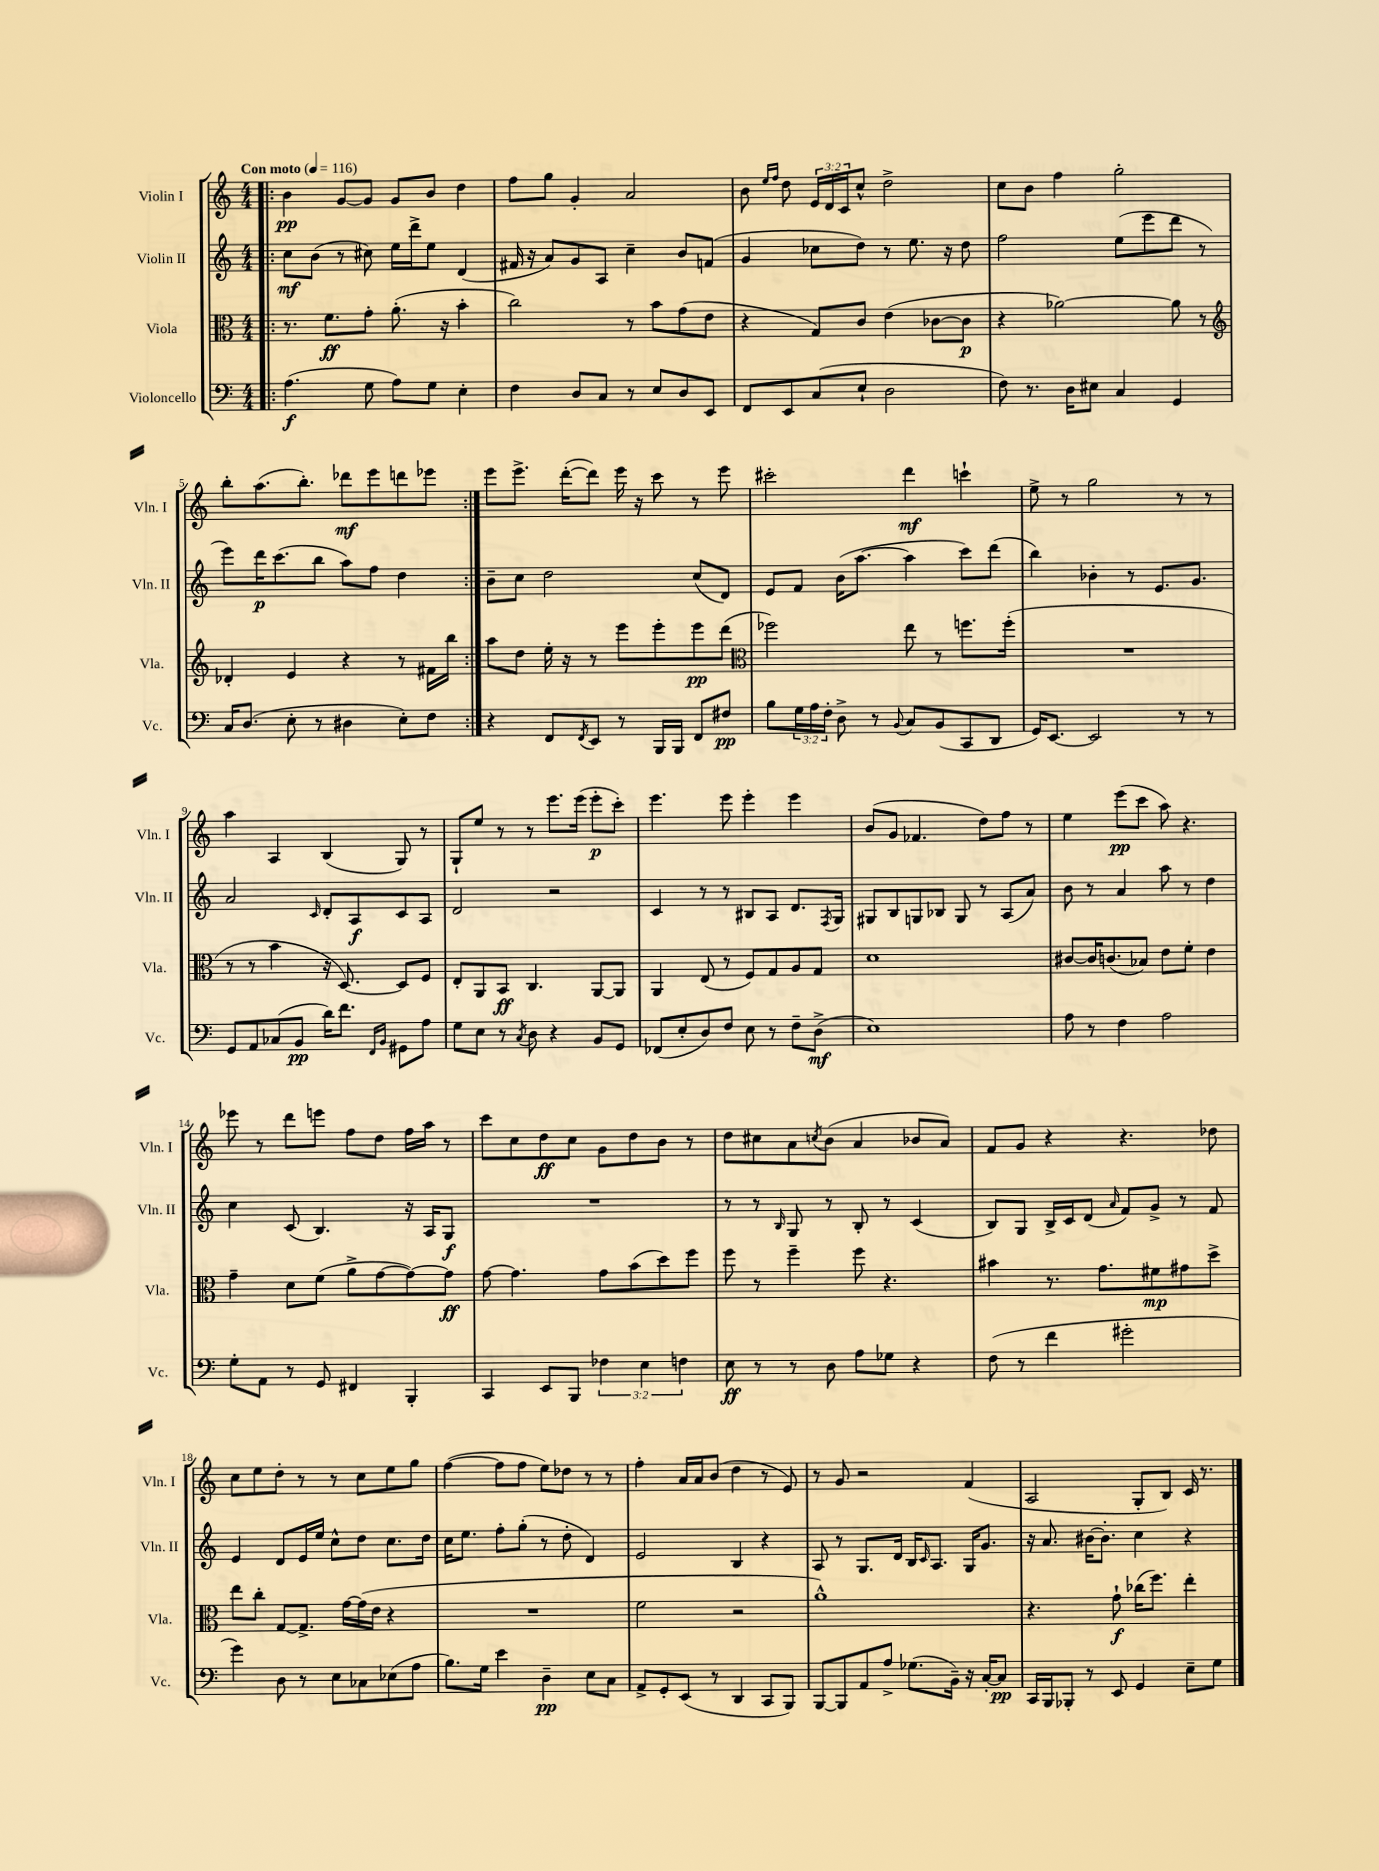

**kern	**dynam	**kern	**dynam	**kern	**dynam	**kern	**dynam
*part4	*part4	*part3	*part3	*part2	*part2	*part1	*part1
*staff4	*staff4	*staff3	*staff3	*staff2	*staff2	*staff1	*staff1
*I"Violoncello	*	*I"Viola	*	*I"Violin II	*	*I"Violin I	*
*I'Vc.	*	*I'Vla.	*	*I'Vln. II	*	*I'Vln. I	*
*clefF4	*	*clefC3	*	*clefG2	*	*clefG2	*
*k[]	*	*k[]	*	*k[]	*	*k[]	*
*M4/4	*	*M4/4	*	*M4/4	*	*M4/4	*
*MM116	*	*MM116	*	*MM116	*	*MM116	*
=1!|:	=1!|:	=1!|:	=1!|:	=1!|:	=1!|:	=1!|:	=1!|:
!	!	!	!	!	!	!LO:TX:a:B:t=Con moto	!
(4.A\	f	8.r	.	8cc\L	mf	4b\	pp
.	.	.	.	(8b\J	.	.	.
.	.	8.f\L	ff	.	.	.	.
.	.	.	.	8r	.	[8g/L	.
8G\	.	8g'\J	.	8cc#X\)	.	8g/J]	.
8A\L)	.	(8.a'\	.	16ee\LL	.	8g/L	.
.	.	.	.	16ddd^\J	.	.	.
8G\J	.	.	.	8ee\J	.	8b/J	.
.	.	16r	.	.	.	.	.
4E'\	.	4b'\	.	(4d/	.	4dd\	.
=2	=2	=2	=2	=2	=2	=2	=2
4F\	.	2cc\)	.	16f#X/	.	8ff\L	.
.	.	.	.	16r	.	.	.
.	.	.	.	8a/L)	.	8gg\J	.
8D/L	.	.	.	8g/	.	4g'/	.
8C/J	.	.	.	8A/J	.	.	.
8r	.	8r	.	4cc~\	.	2a/	.
8E/L	.	8b\L	.	.	.	.	.
8D/	.	(8g\	.	8b/L	.	.	.
8EE/J	.	8e\J	.	(8fn/J	.	.	.
=3	=3	=3	=3	=3	=3	=3	=3
8FF/L	.	4r	.	4g/	.	8b\	.
.	.	.	.	.	.	16qqee/LL	.
.	.	.	.	.	.	16qqff/JJ	.
8EE/	.	.	.	.	.	8dd\	.
(8C/	.	8G/L)	.	8cc-X\L	.	24e/LL	.
.	.	.	.	.	.	24d/	.
.	.	.	.	.	.	24c/J	.
8E`/J	.	8c/J	.	8dd\J)	.	8cc^^/J	.
2D\	.	(4e\	.	8r	.	2dd^\	.
.	.	.	.	8.ee\	.	.	.
.	.	[8c-X\L	.	.	.	.	.
.	.	.	.	16r	.	.	.
.	.	8c-\J]	p	8dd\	.	.	.
=4	=4	=4	=4	=4	=4	=4	=4
8F\)	.	4r	.	2ff\	.	8cc\L	.
8.r	.	.	.	.	.	8b\J	.
.	.	[2a-X\)	.	.	.	4ff\	.
16D\KL	.	.	.	.	.	.	.
8E#X\J	.	.	.	.	.	.	.
4C/	.	.	.	(8ee\L	.	2gg'\	.
.	.	.	.	8eee\	.	.	.
4GG/	.	8a-\]	.	8ddd\J	.	.	.
.	.	8r	.	8r	.	.	.
!!LO:LB:g=z
=5	=5	=5	=5	=5	=5	=5	=5
*	*	*clefG2	*	*	*	*	*
16C/KL	.	4d-X'/	.	8eee\L)	.	8bb'\L	.
(8.D/J	.	.	.	.	.	.	.
.	.	.	.	16ddd\K	p	(8.aa\	.
.	.	.	.	(8.ccc\	.	.	.
8E'\	.	4e/	.	.	.	.	.
.	.	.	.	.	.	8.bb'\J)	.
8r	.	.	.	8bb\J	.	.	.
4D#X\	.	4r	.	8aa\L)	.	8ddd-X\L	mf
.	.	.	.	8ff\J	.	8eee\	.
8E'\L)	.	8r	.	4dd\	.	8dddn\	.
8F\J	.	16f#X\LL	.	.	.	8eee-X\J	.
.	.	16bb\JJ	.	.	.	.	.
=6:|!	=6:|!	=6:|!	=6:|!	=6:|!	=6:|!	=6:|!	=6:|!
4r	.	8aa\L	.	8b~\L	.	8eee\L	.
.	.	8dd\J	.	8cc\J	.	8.eee^\J	.
8FF/L	.	16ee'\	.	2dd\	.	.	.
.	.	16r	.	.	.	([16ddd'\KL	.
8qFF/	.	.	.	.	.	.	.
8EE/J	.	8r	.	.	.	8ddd\J])	.
8r	.	8eee\L	.	.	.	16eee\	.
.	.	.	.	.	.	16r	.
16BBB/LL	.	8eee'\	.	.	.	8ccc\	.
16BBB/JJ	.	.	.	.	.	.	.
8FF/L	.	8eee\	pp	(8cc/L	.	8r	.
8F#X/J	pp	(8ddd\J	.	8d/J)	.	8eee\	.
=7	=7	=7	=7	=7	=7	=7	=7
*	*	*clefC3	*	*	*	*	*
8B\L	.	2ff-X\)	.	8e/L	.	2ccc#X'\	.
24G\L	.	.	.	8f/J	.	.	.
24A\	.	.	.	.	.	.	.
24F'\JJ	.	.	.	.	.	.	.
8D^\	.	.	.	(16b\KL	.	.	.
.	.	.	.	[8.aa\J	.	.	.
8r	.	.	.	.	.	.	.
8qqBB/	.	.	.	.	.	.	.
8C/L	.	8ee\	.	4aa\]	.	4ddd\	mf
(8BB/	.	8r	.	.	.	.	.
8CC/	.	8.ffn\L	.	8ccc\L)	.	4cccn`\	.
8DD/J	.	.	.	(8ddd\J	.	.	.
.	.	(16ff'\Jk	.	.	.	.	.
=8	=8	=8	=8	=8	=8	=8	=8
16GG/KL)	.	1r	.	4bb\)	.	8ee^\	.
[8.EE/J	.	.	.	.	.	.	.
.	.	.	.	.	.	8r	.
2EE/]	.	.	.	4b-X'\	.	2gg\	.
.	.	.	.	8r	.	.	.
.	.	.	.	8.e/L	.	.	.
8r	.	.	.	.	.	8r	.
.	.	.	.	8.g/J	.	.	.
8r	.	.	.	.	.	8r	.
!!LO:LB:g=z
=9	=9	=9	=9	=9	=9	=9	=9
8GG/L	.	8r	.	2a/	.	4aa\	.
8AA/	.	8r	.	.	.	.	.
(8C-X/	.	4b\	.	.	.	4A/	.
8BB/J	pp	.	.	.	.	.	.
.	.	.	.	16qqc/	.	.	.
16d\KL)	.	16r	.	8d'/L	.	(4B/	.
8.f\J	.	[8.D/)	.	.	.	.	.
.	.	.	.	8A/	f	.	.
16qqFF/LL	.	.	.	.	.	.	.
16qqBB/JJ	.	.	.	.	.	.	.
8GG#X\L	.	8D/L]	.	8c/	.	8G/)	.
8A\J	.	8F/J	.	8A/J	.	8r	.
=10	=10	=10	=10	=10	=10	=10	=10
8G\L	.	8E'/L	.	2d/	.	8G`/L	.
8E\J	.	8AA/	.	.	.	8ee/J	.
8r	.	8BB/J	ff	.	.	8r	.
8qC/	.	.	.	.	.	.	.
8D\	.	4.C/	.	.	.	8r	.
4r	.	.	.	2r	.	8.eee\L	.
.	.	.	.	.	.	(16eee\Jk	.
8BB/L	.	[8AA/L	.	.	.	8eee'\L	p
8GG/J	.	8AA/J]	.	.	.	8ccc'\J)	.
=11	=11	=11	=11	=11	=11	=11	=11
(8FF-X/L	.	4AA/	.	4c/	.	4.eee\	.
8E'/	.	.	.	.	.	.	.
8D/)	.	(8E/	.	8r	.	.	.
8F/J	.	8r	.	8r	.	8eee\	.
8E\	.	8F/L)	.	8B#X/L	.	4eee'\	.
8r	.	8G/	.	8A/J	.	.	.
8F~\L	.	8A/	.	8.d/L	.	4eee\	.
(8D^\J	mf	8G/J	.	.	.	.	.
.	.	.	.	8qF/	.	.	.
.	.	.	.	16G/Jk	.	.	.
=12	=12	=12	=12	=12	=12	=12	=12
1E)	.	1d	.	8G#X/L	.	(8b/L	.
.	.	.	.	8B/	.	8g/J	.
.	.	.	.	8Gn/	.	4.f-X/	.
.	.	.	.	8B-X/J	.	.	.
.	.	.	.	8G/	.	.	.
.	.	.	.	8r	.	8dd\L)	.
.	.	.	.	(8A/L	.	8ff\J	.
.	.	.	.	8a/J)	.	8r	.
=13	=13	=13	=13	=13	=13	=13	=13
8A\	.	[8c#X/L	.	8b\	.	4ee\	.
8r	.	16c#/K]	.	8r	.	.	.
.	.	(8.cn/	.	.	.	.	.
4F\	.	.	.	4a/	.	(8eee\L	pp
.	.	8B-X/J)	.	.	.	8ccc\J	.
2A\	.	8e\L	.	8aa\	.	8aa\)	.
.	.	8f'\J	.	8r	.	4.r	.
.	.	4e\	.	4dd\	.	.	.
!!LO:LB:g=z
=14	=14	=14	=14	=14	=14	=14	=14
8G'\L	.	4g~\	.	4cc\	.	8eee-X\	.
8AA\J	.	.	.	.	.	8r	.
8r	.	8d\L	.	(8c/	.	8ddd\L	.
8GG/	.	(8f\J	.	4.B/)	.	8eeen\J	.
4FF#X/	.	8a^\L	.	.	.	8ff\L	.
.	.	[8g\	.	.	.	8dd\J	.
4BBB'/	.	8g\_)	.	16r	.	16ff\LL	.
.	.	.	.	16A/KL	.	16aa\JJ	.
.	.	8g\J]	ff	8G/J	f	8r	.
=15	=15	=15	=15	=15	=15	=15	=15
4CC/	.	[8g\	.	1r	.	8ccc\L	.
.	.	4.g\]	.	.	.	8cc\	.
8EE/L	.	.	.	.	.	8dd\	ff
8BBB/J	.	.	.	.	.	8cc\J	.
6F-X\	.	8g\L	.	.	.	8g\L	.
.	.	(8b\	.	.	.	8dd\	.
6E\	.	.	.	.	.	.	.
.	.	8dd\)	.	.	.	8b\J	.
6Fn\	.	.	.	.	.	.	.
.	.	8ff\J	.	.	.	8r	.
=16	=16	=16	=16	=16	=16	=16	=16
8E\	ff	8ff\	.	8r	.	8dd\L	.
8r	.	8r	.	8r	.	8cc#X\	.
.	.	.	.	16qqB/	.	.	.
8r	.	4ff~\	.	8G/	.	8a\	.
.	.	.	.	.	.	8qccn/	.
8D\	.	.	.	8r	.	(8b\J	.
8A\L	.	8ff\	.	8B'/	.	4a/	.
8G-X\J	.	4.r	.	8r	.	.	.
4r	.	.	.	(4c/	.	8b-X/L	.
.	.	.	.	.	.	8a/J)	.
=17	=17	=17	=17	=17	=17	=17	=17
(8F\	.	4b#X\	.	8B/L)	.	8f/L	.
8r	.	.	.	8G/J	.	8g/J	.
4f\	.	8.r	.	16B^/LL	.	4r	.
.	.	.	.	16c/J	.	.	.
.	.	.	.	(8d/J	.	.	.
.	.	8.g\L	.	.	.	.	.
.	.	.	.	16qqa/	.	.	.
2g#X'\	.	.	.	8f/L)	.	4.r	.
.	.	8f#X\	mp	8g^/J	.	.	.
.	.	8g#X\	.	8r	.	.	.
.	.	8dd^\J	.	8f/	.	8dd-X\	.
!!LO:LB:g=z
=18	=18	=18	=18	=18	=18	=18	=18
4g\)	.	8ee\L	.	4e/	.	8cc\L	.
.	.	8cc'\J	.	.	.	8ee\	.
8D\	.	[8G/L	.	8d/L	.	8dd'\J	.
8r	.	8.G^/J]	.	16e/L	.	8r	.
.	.	.	.	16ee/JJ	.	.	.
8E\L	.	.	.	8cc^^\L	.	8r	.
.	.	[16g\LL	.	.	.	.	.
8C-X\	.	(16g\]	.	8dd\J	.	8cc\L	.
.	.	16e\JJ	.	.	.	.	.
(8E-X\	.	4r	.	8.cc\L	.	8ee\	.
8A\J	.	.	.	.	.	8gg\J	.
.	.	.	.	16dd\Jk	.	.	.
=19	=19	=19	=19	=19	=19	=19	=19
8.B\L)	.	1r	.	16cc\KL	.	([4ff\	.
.	.	.	.	8.ee\J	.	.	.
16G\Jk	.	.	.	.	.	.	.
4e\	.	.	.	8ff'\L	.	8ff\L]	.
.	.	.	.	(8gg'\J	.	8ff\J	.
4D~\	pp	.	.	8r	.	8ee\L)	.
.	.	.	.	8dd'\	.	8dd-X\J	.
8E\L	.	.	.	4d/)	.	8r	.
8C\J	.	.	.	.	.	8r	.
=20	=20	=20	=20	=20	=20	=20	=20
8AA^/L	.	2f\	.	2e/	.	4ff'\	.
8GG'/	.	.	.	.	.	.	.
(8EE/J	.	.	.	.	.	16a/LL	.
.	.	.	.	.	.	16a/J	.
8r	.	.	.	.	.	(8b/J	.
4DD/	.	2r	.	4B/	.	4dd\	.
8CC/L	.	.	.	4r	.	8r	.
8BBB/J)	.	.	.	.	.	8e/)	.
=21	=21	=21	=21	=21	=21	=21	=21
[8BBB/L	.	1a^^)	.	8A/	.	8r	.
8BBB/]	.	.	.	8r	.	8g/	.
8AA/	.	.	.	8.G/L	.	2r	.
8A^/J	.	.	.	.	.	.	.
.	.	.	.	16d/Jk	.	.	.
(8.G-X\L	.	.	.	16B/KL	.	.	.
.	.	.	.	16qqc/	.	.	.
.	.	.	.	8.A/J	.	.	.
16BB~\Jk)	.	.	.	.	.	.	.
16r	.	.	.	16G/KL	.	(4f/	.
[16C'/KL	.	.	.	8.g/J	.	.	.
8C/J]	pp	.	.	.	.	.	.
=22	=22	=22	=22	=22	=22	=22	=22
16CC/LL	.	4.r	.	16r	.	2A/	.
16BBB/J	.	.	.	8.a/	.	.	.
8BBB-X'/J	.	.	.	.	.	.	.
8r	.	.	.	[16b#X\KL	.	.	.
.	.	.	.	8.b#'\J]	.	.	.
8EE/	.	8g`\	f	.	.	.	.
4GG/	.	(16cc-X\KL	.	4cc\	.	8G'/L	.
.	.	8.ff\J)	.	.	.	.	.
.	.	.	.	.	.	8B/J)	.
8E~\L	.	4ee'\	.	4r	.	16c/	.
.	.	.	.	.	.	8.r	.
8G\J	.	.	.	.	.	.	.
==	==	==	==	==	==	==	==
*-	*-	*-	*-	*-	*-	*-	*-
